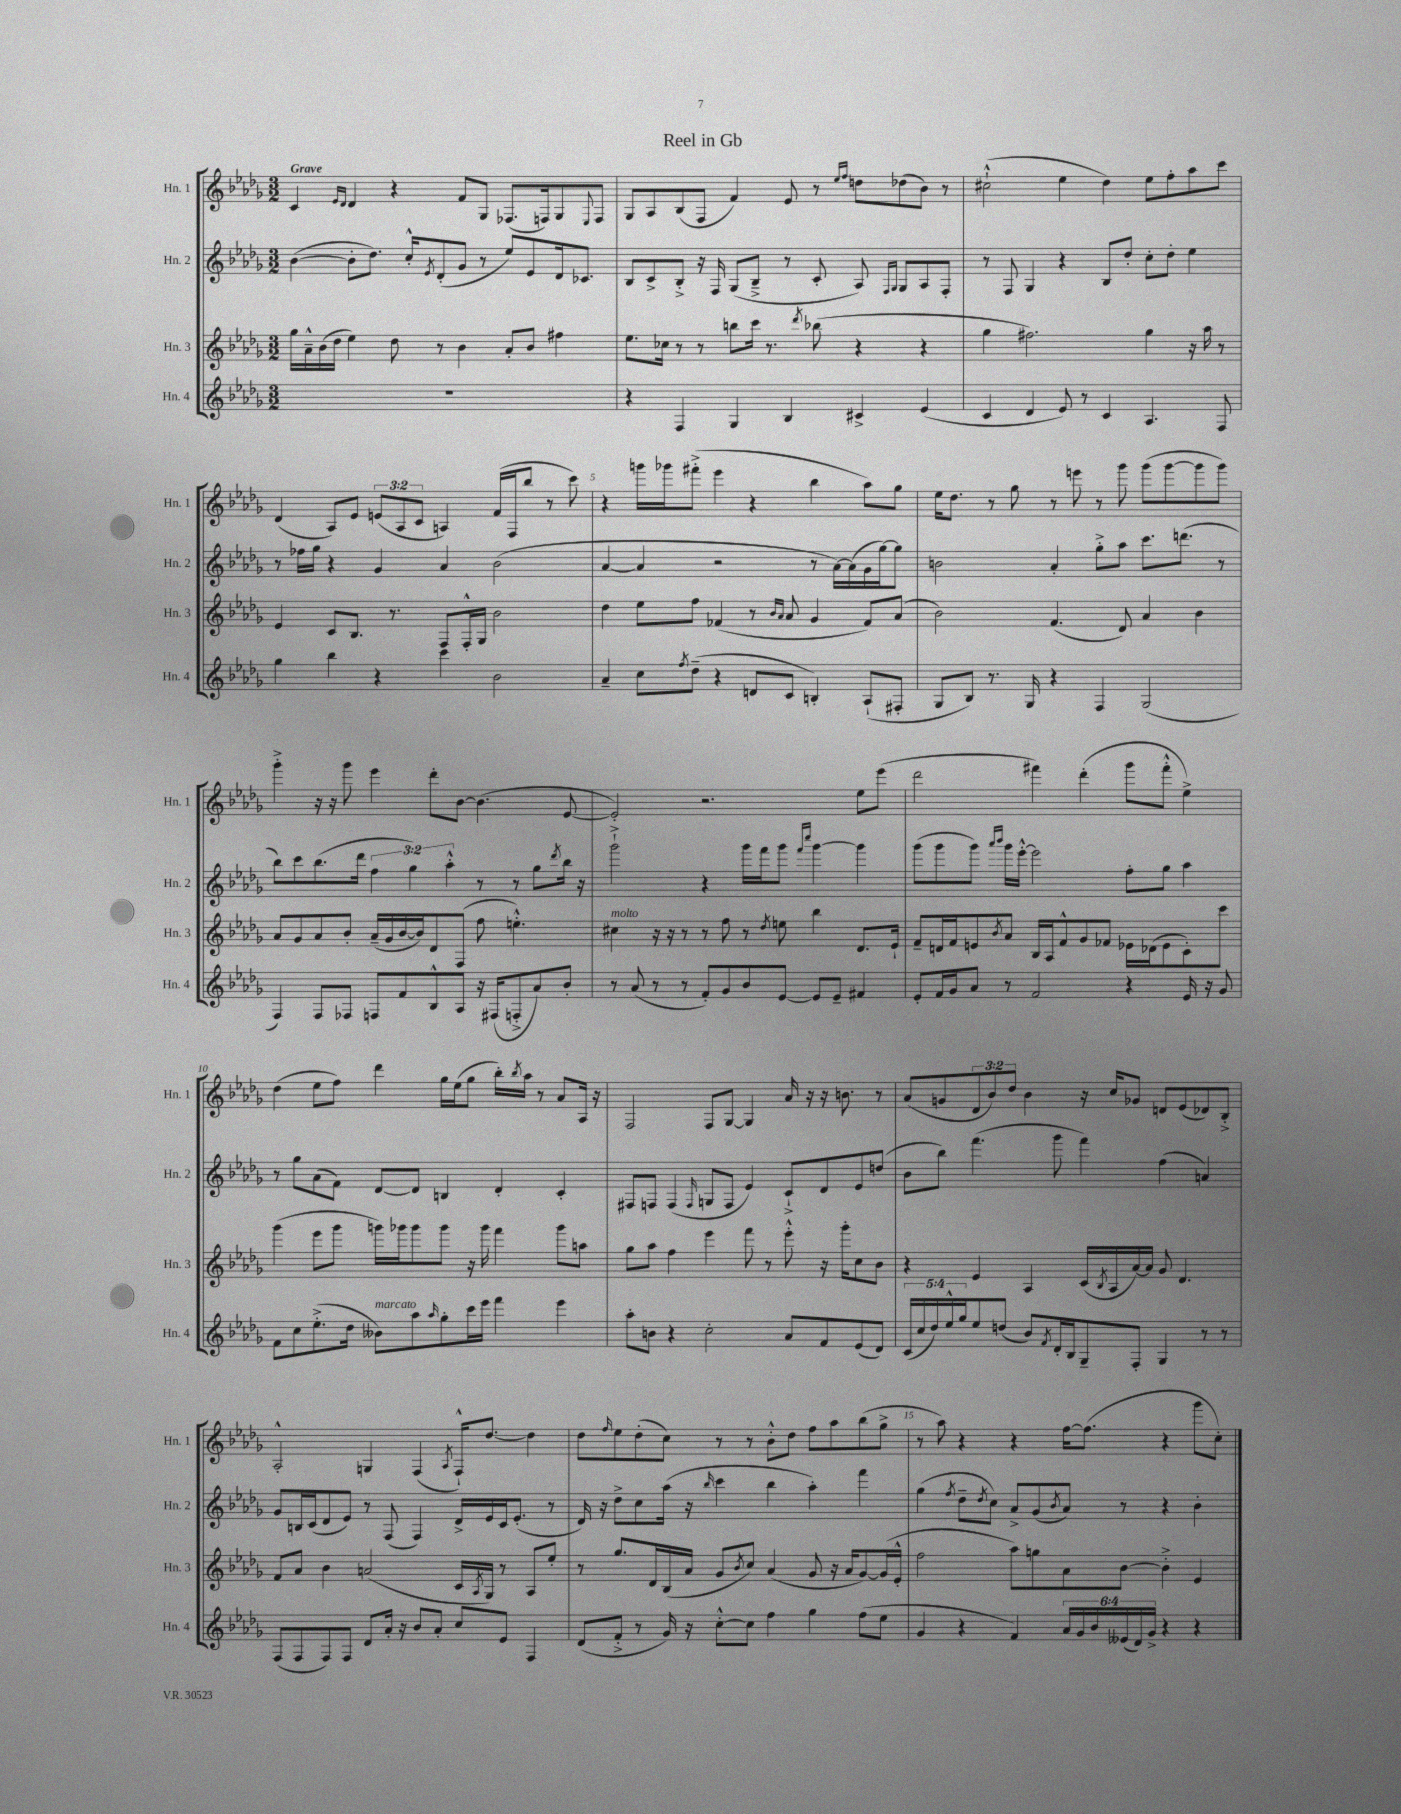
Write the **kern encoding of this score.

**kern	**kern	**kern	**kern
*staff4	*staff3	*staff2	*staff1
*clefG2	*clefG2	*clefG2	*clefG2
*k[b-e-a-d-g-]	*k[b-e-a-d-g-]	*k[b-e-a-d-g-]	*k[b-e-a-d-g-]
*M3/2	*M3/2	*M3/2	*M3/2
1.r	16gg-	([4b-	4c
.	16a-~^^	.	.
.	(16b-	.	.
.	16dd-	.	.
.	.	.	16qqe-
.	.	.	16qqd-
.	4ee-)	8b-']	4d-
.	.	8.dd-)	.
.	8dd-	.	4r
.	.	16cc'^^	.
.	.	8qe-	.
.	8r	(8d-'	.
.	4b-	8g-	8f
.	.	8r	8G-
.	8a-'	8ee-)	(8.F-
.	8b-	8e-	.
.	.	.	16F)
.	4ff#	16d-	8G-
.	.	8.c-	.
.	.	.	8qqE-
.	.	.	8F
=	=	=	=
4r	8.ee-	8B-	8G-
.	.	8c^	8A-
.	16cc-	.	.
4F	8r	8B-'^	(8B-
.	8r	16r	8F
.	.	16F	.
4G-	8bb	(8G-	4f)
.	16ccc	8B-~^	.
.	8.r	.	.
4B-	.	8r	8e-
.	8qddd-	.	.
.	(8bb-	8c'	8r
.	.	.	16qqee-
.	.	.	16qqff
4c#^	4r	8A-)	8dd
.	.	16qqF	.
.	.	16qqG-	.
.	.	8G-	(8dd-
(4e-	4r	8A-	8b-)
.	.	8F'	8r
=	=	=	=
4c	4gg-	8r	(2cc#`^^
.	.	8F	.
4d-	2.ff#)	4G-	.
8e-)	.	4r	4ee-
8r	.	.	.
4c	.	8B-	4dd-)
.	.	8dd-'	.
4.A-	4gg-	8cc'	8ee-
.	.	8dd-'	8ff'
.	16r	4ee-	8aa-
.	16aa-	.	.
8F	8r	.	8ccc
=	=	=	=
4gg-	4e-	8r	(4d-
.	.	16ff-	.
.	.	16gg-	.
4bb-	8c	4r	8A-)
.	8.B-	.	8e-
4r	.	4g-	(12e
.	8.r	.	.
.	.	.	12A-
.	.	.	12c
4ccc	8F	4a-	4A)
.	16F'^^	.	.
.	16G-	.	.
2b-	2b-	(2b-	(16f
.	.	.	16F
.	.	.	8bb-
.	.	.	8r
.	.	.	8ccc)
=	=	=	=
4a-~	4dd-	[4a-	4r
8cc	8ee-	4a-]	16ggg
.	.	.	16ggg-
8qff	.	.	.
(8dd-~	8ff	.	(8fff#'^
4r	(4f-	2r	4eee-
8d	8r	.	4r
.	16qqb-	.	.
.	16qqa-	.	.
8c	8a-	.	.
4B')	4g-	8r	4bb-
.	.	[16a-)	.
.	.	(16a-]	.
(8A-`	8f-)	16g-	8aa-)
.	.	[16gg-)	.
8F#'	(8a-	8gg-]	8gg-
=	=	=	=
8G-	2b-)	2b	16ee-
.	.	.	8.dd-
8B-)	.	.	.
8.r	.	.	8r
.	.	.	8gg-
16G-	.	.	.
4r	(4.f	4a-'	8r
.	.	.	8eee
4F	.	8gg-'^	8r
.	8d-)	8aa-	8ggg-
(2G-	4a-	8.ccc	(8ggg-
.	.	.	[8ggg-
.	.	(8.ddd	.
.	4b-	.	8ggg-]
.	.	8r	8ggg-)
=	=	=	=
4F)	8a-	8bb-)	4ggg-'^
.	8g-	8ccc	.
8F	8a-	(8.bb-	16r
.	.	.	16r
8F-	8b-'	.	8ggg-
.	.	16ddd-	.
8F	(16a-~	6ff	4eee-
.	16g-	.	.
8f	[16b-	.	.
.	.	6gg-)	.
.	16b-])	.	.
8B-^^	8d-	.	8ddd-'
.	.	6aa-'^^	.
8A-	(8F	.	[8b-
16r	8ff	8r	(4.b-]
(16F#	.	.	.
8F'^	4.ee'^^)	8r	.
8a-)	.	8gg-	.
.	.	8qddd-	.
8b-'	.	16bb-	[8e-
.	.	16r	.
=	=	=	=
8r	4cc#	2ggg-`^	2e-'])
(8a-	.	.	.
8r	16r	.	.
.	16r	.	.
8r	8r	.	.
8f')	8r	4r	2.r
8g-	8ff	.	.
8b-	8r	16ggg-	.
.	.	16fff	.
.	8qdd-	.	.
[8e-	8ee	8ggg-	.
.	.	16qqfff	.
.	.	16qqcccc	.
8e-]	4bb-	[4ggg-	.
8e-~	.	.	.
4f#	8.d-	4ggg-]	8ee-
.	.	.	(8eee-
.	16e-`	.	.
=	=	=	=
8e-'	8f~	(8ggg-	2ddd-
16f	16d	8ggg-	.
16g-	16f	.	.
8a-	8e	8ggg-)	.
.	.	16qqaaa-	.
.	8qb-	16qqbbb-	.
8r	8a-	16ggg-	.
.	.	[16eee-'^^	.
2f	16B-	2eee-]	4fff#)
.	16A-	.	.
.	8f^^	.	.
.	8g-	.	(4ddd-'
.	8f-	.	.
4r	16e-	8ff'	8ggg-
.	(16d-	.	.
.	8e-	8gg-	8fff#'^^
16e-	8c')	4aa-	4ee-^)
16r	.	.	.
8g-	8ccc	.	.
=	=	=	=
8f	(4ggg-	8r	(4dd-
8cc	.	8gg-	.
(8.ee-'^	8eee-	(8a-	8ee-
.	8ggg-	8f)	8ff)
16dd-	.	.	.
8b--)	16ggg)	[8d-	4ddd-
.	16ggg-	.	.
8aa-	8ggg-	8d-]	.
16qqaa-	.	.	.
8gg-'	8ggg-	4B	16gg-
.	.	.	(16ee-
16ccc	16r	.	8gg-
16eee-	16ggg-	.	.
4fff	4fff	4d-'	16bb-')
.	.	.	8qbb-
.	.	.	16aa-
.	.	.	8r
4eee-	8ggg-	4c'	8a-
.	8aa	.	16A-
.	.	.	16r
=	=	=	=
8aa-'	8gg-	8F#	2F
8b	8aa-	8F	.
4r	4ff	(4F	.
.	.	16qqF	.
2cc'	4eee-	8G	8F
.	.	8F	[8G-
.	8fff	4e-)	4G-]
.	8r	.	.
8a-	8eee-'^^	8c`^	16a-
.	.	.	16r
8f	16r	8d-	16r
.	16ggg-'	.	8.b
(8e-	8cc	8e-	.
8d-)	8b-	(8dd	8r
=	=	=	=
(20c	4r	8b-	(8a-
20cc	.	.	.
20dd-)	.	.	.
.	.	8bb-)	8g
20ee-^^	.	.	.
20gg-	.	.	.
8ee-	4e-	(4.fff	12d-
.	.	.	12b-)
(8dd	.	.	.
.	.	.	12dd-
8b-)	4A-	.	4b-
8qf	.	.	.
16d-'	.	8ggg-	.
16B-	.	.	.
8G-~	(16c	4fff)	16r
.	8qB-	.	.
.	16A-	.	16cc
8F'	[16a-)	.	8g-
.	16a-]	.	.
4G-	8g-	(4ff	8d
.	4.d-	.	(8e-
8r	.	4a)	8d-)
8r	.	.	8B-'^
=	=	=	=
(8F	8f	8g-	2A-'^^
8F	8a-	16B	.
.	.	(16c	.
8F)	4b-	8d-	.
8F	.	8e-)	.
8d-	(2a	8r	4G
16a-'	.	(8F	.
16r	.	.	.
8b-	.	4F)	(4F
8a-'	.	.	.
.	.	.	8qA-
8cc	16c	16d-^	16F`^^)
.	8qA-	.	.
.	16G-)	16e-	[8.dd-
8e-	8r	16c	.
.	.	(8.e-'	.
4F	8A-	.	4dd-]
.	8ee-'	8r	.
=	=	=	=
(8d-	8r	16d-)	8dd-
.	.	16r	.
.	.	.	16qqff
8f'^	8.gg-	8dd-^	8ee-
8r	.	8cc	(8dd-'
.	16d-	.	.
16g-)	(16B-	(16aa-	8cc)
16r	16a-	16r	.
.	.	16qqbb-	.
[8cc'^^	8g-	4ccc	8r
.	8qb-	.	.
8cc]	8cc)	.	8r
4ff	(4a-	4bb-	8b-'^^
.	.	.	8dd-
4gg-	8g-	4aa-')	8ff
.	16r	.	8aa-
.	16a-	.	.
(8ff	[8g-)	4fff	(8bb-
8ee-	(16g-]	.	8gg-^
.	16e-'^^	.	.
=	=	=	=
4g-	2ff	(4gg-	8r
.	.	.	8aa-)
.	.	8qff	.
4r	.	8dd-~	4r
.	.	8qdd-	.
.	.	8cc)	.
4f)	8aa-)	8a-^	4r
.	8gg	(8g-	.
.	.	8qb-	.
24a-	8a-	8a-)	[16ff
24g-	.	.	.
.	.	.	(8.ff]
24b-	.	.	.
(24e--	[8b-	8r	.
24d-)	.	.	.
24g-^	.	.	.
4r	4b-'^]	4r	4r
4r	4e-	4b-'	8ggg-
.	.	.	8cc')
==	==	==	==
*-	*-	*-	*-
